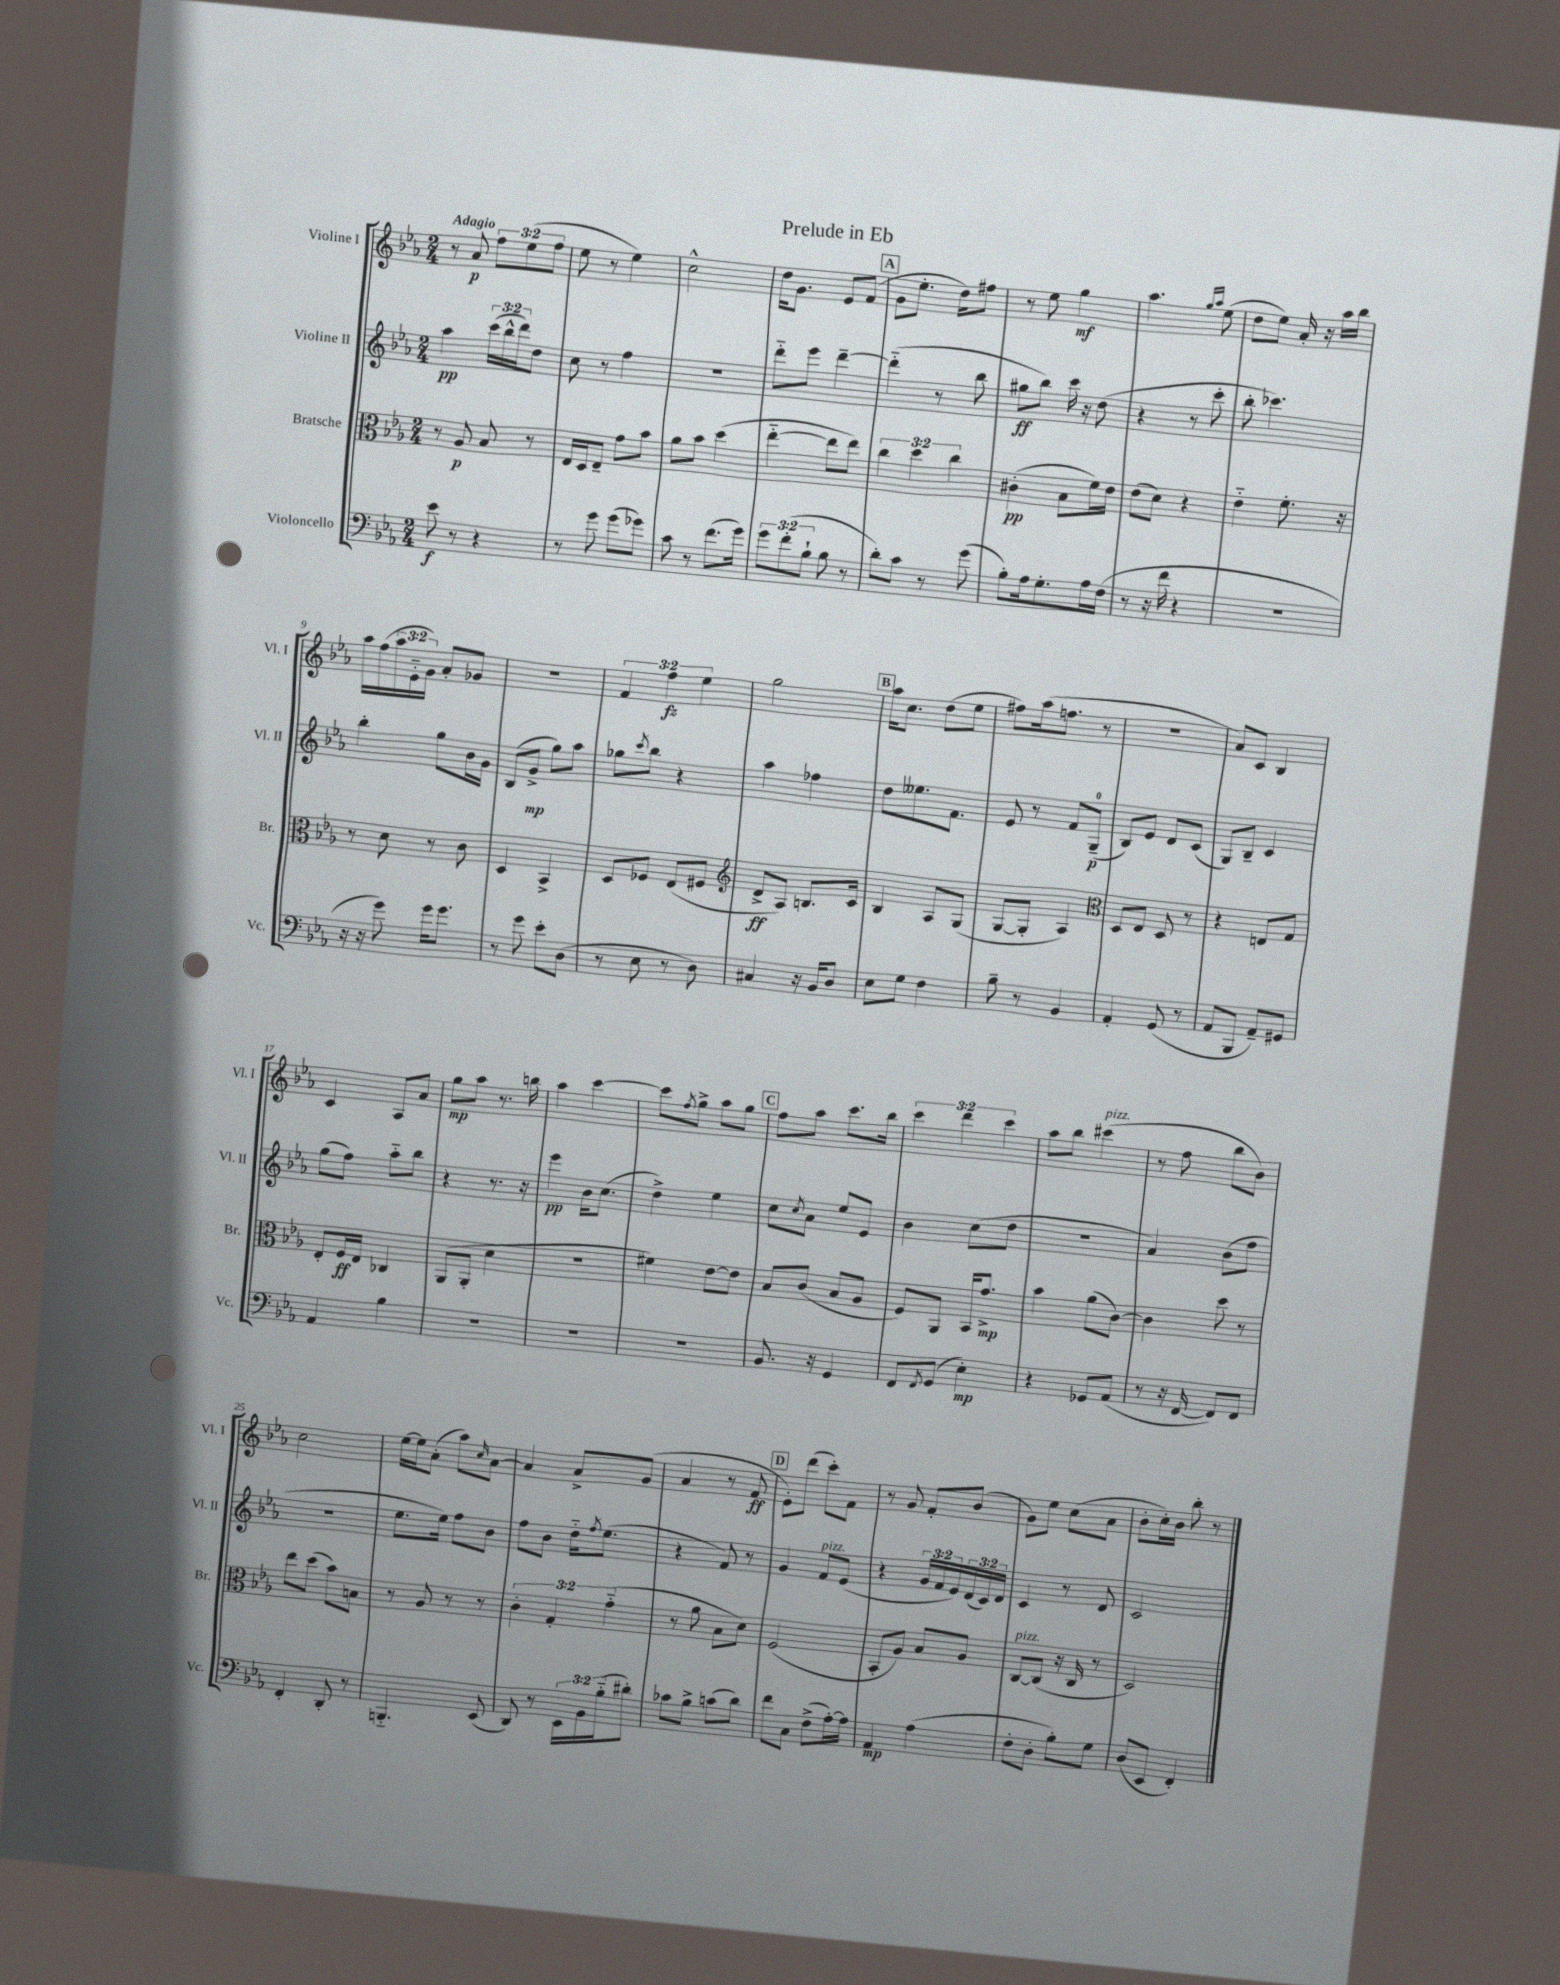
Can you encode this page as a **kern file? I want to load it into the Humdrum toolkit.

**kern	**kern	**kern	**kern
*staff4	*staff3	*staff2	*staff1
*clefF4	*clefC3	*clefG2	*clefG2
*k[b-e-a-]	*k[b-e-a-]	*k[b-e-a-]	*k[b-e-a-]
*M2/4	*M2/4	*M2/4	*M2/4
8e-	8r	4aa-	8r
8r	8A-	.	8a-
4r	8B-	(24ccc	12ff
.	.	24bb-^^	.
.	.	24ddd)	(12ee-
.	8r	8dd	.
.	.	.	12ff
=	=	=	=
8r	16E-	8cc	8ee-
.	16D	.	.
8g	8E-~	8r	8r
(8g	8g	4ff	4ee-)
8g-)	8b-	.	.
=	=	=	=
8c	8a-	2r	2cc^^
8r	8b-	.	.
(8.f	(4dd	.	.
16g)	.	.	.
=	=	=	=
12g	[4ee-'~	8ddd'~	16dd
.	.	.	8.g
(12f'	.	.	.
.	.	8eee-	.
12B-`	.	.	.
8B-	8ee-]	[4ddd~	8e-
8r	8ee-)	.	(8f
=	=	=	=
8d')	6cc	(4ddd'~]	8g
8c	.	.	8.ee-'
.	6dd	.	.
8r	.	8r	.
.	.	.	16dd)
.	6cc	.	.
(8g	.	8bb-	8ff#
=	=	=	=
8B-')	(4c#'	8gg#	8r
16A-	.	8bb-)	8ee-
8.G'	.	.	.
.	8B-	16ccc	4gg
.	.	16r	.
16A-	16f)	(8dd	.
(16F	16e-	.	.
=	=	=	=
8r	(8e-	4r	4.aa-
16r	8d)	.	.
16f	.	.	.
4r	4r	8r	.
.	.	.	16qqgg
.	.	.	16qqaa-
.	.	8ccc'	(8ee-
=	=	=	=
2r	4e-'~	8bb-'	8dd
.	.	4.ccc-)	8ee-)
.	8.f'	.	16a-'
.	.	.	16r
.	.	.	16aa-
.	16r	.	16bb-
=	=	=	=
16r	8r	4bb-'	16aa-
16r	.	.	(16ff
8g)	8d	.	24aa-
.	.	.	24e-'~
.	.	.	24g)
16g	8r	8gg	8a-'
8.g	.	.	.
.	8c	16b-	8g-
.	.	16g	.
=	=	=	=
8r	4D	(8B-	2r
8g	.	8g^	.
8e-'	4BB-^	8gg)	.
(8D	.	8aa-	.
=	=	=	=
8r	8D	8gg-	6f
.	.	8qccc	.
8E-	8F-	8bb-	.
.	.	.	6ff
8r	(8E-	4r	.
.	.	.	6ee-
8D)	8F#	.	.
=	=	=	=
*	*clefG2	*	*
4C#	8d^	4aa-	2gg
.	8A-)	.	.
16r	8.B	4ff-	.
16BB-	.	.	.
8D	.	.	.
.	16c	.	.
=	=	=	=
8E-	4B-	8dd	16aa-
.	.	.	8.cc
8G	.	8.ee--	.
4F	8A-	.	(8dd
.	.	8.f	.
.	(8G	.	8ee-
=	=	=	=
8B-~	[8G	8e-	8ff#)
8r	8G']	8r	(16aa-
.	.	.	8.ff
4BB-	4A-)	8f	.
.	.	(8G~	8r
=	=	=	=
*	*clefC3	*	*
4AA-'	8D	8B-)	2r
.	8E-	8e-	.
(8GG	8D	8d	.
8r	8r	(8c	.
=	=	=	=
8AA-	4r	8G)	8a-)
8BBB-	.	8B-~	8c
8AA-~)	8E	4c	4B-
8GG#	8G	.	.
=	=	=	=
4AA-	8E-'	(8gg	4c
.	16F	8ff)	.
.	16E-	.	.
4B-	4C-	8aa-'~	8A-
.	.	8bb-	8a-
=	=	=	=
2r	(8AA-	4r	8gg
.	8AA-'	.	8aa-
.	4d	8.r	8.r
.	.	16r	16bb
=	=	=	=
2r	2r	4eee-	4aa-
.	.	16b-	[4ccc
.	.	(8.cc	.
=	=	=	=
2r	4f#)	4dd^)	8ccc]
.	.	.	8qff
.	.	.	8gg^
.	[8e-	4ee-	8aa-
.	8e-]	.	8gg
=	=	=	=
8.BB-	8B-	8cc	8ff
.	.	8qcc	.
.	(8c	8a-	8aa-
16r	.	.	.
4GG	8B-	8ee-	8.ccc
.	8A-	8e-	.
.	.	.	16bb-
=	=	=	=
8FF	8F)	4b-	6ccc
8qFF	.	.	.
(8GG	8AA-	.	.
.	.	.	6ddd
4E-')	16BB-	(8cc	.
.	8.g^	.	.
.	.	.	6ccc
.	.	8dd	.
=	=	=	=
4r	4b-	2r	8aa-
.	.	.	8bb-
8GG-	(8a-	.	(4ccc#
(8AA-	[8c)	.	.
=	=	=	=
8r	4c]	4a-)	8r
16r	.	.	8ff
[16FF	.	.	.
8FF])	8dd	(8b-	8bb-
8FF	8r	8ff	8b-)
=	=	=	=
4FF'	8ee-	2r	2cc
.	(8dd	.	.
8DD'	8b-)	.	.
8r	8B	.	.
=	=	=	=
4.BBB'~	8r	8.ee-	[16ee-
.	.	.	16ee-]
.	8A-	.	(8a-'
.	.	16ee-)	.
.	8r	8ff	8aa-)
.	.	.	16qqcc
(8EE-	8r	8b-	[8a-
=	=	=	=
8DD)	6c'	8ff	4a-]
8r	.	8b-	.
.	6G'	.	.
24EE-	.	16dd'~	8a-^
24BB-	.	.	.
.	.	8qff	.
.	.	(8.ee-	.
(24B-'~	(6g'~	.	.
8d#')	.	.	(8g
=	=	=	=
8c-	8r	4r	4a-
8B-^	8a-	.	.
(8c	8B-	8f)	8r
8d)	8d)	8r	8f
=	=	=	=
8f	(2F	4g	8e-')
8C	.	.	(8ddd
(8F^	.	8f	8ccc')
[16A-')	.	(8e-	8f
16A-]	.	.	.
=	=	=	=
4AA-	8BB-'	4r	8r
.	8A-)	.	8g
(4A-	8B-	24g	8f'
.	.	24f	.
.	.	24e-)	.
.	8A-	(24d	(8b-
.	.	24c)	.
.	.	24d	.
=	=	=	=
8F'	[8C	4c	8g)
8D'	(8C]	.	8ee-
8B-')	16r	8r	(8cc
.	16C	.	.
8G	8r	8d	8a-
=	=	=	=
(8D	2D)	2c	8b-'
8EE-	.	.	16cc')
.	.	.	16b-
4FF')	.	.	8bb-'
.	.	.	8r
==	==	==	==
*-	*-	*-	*-
